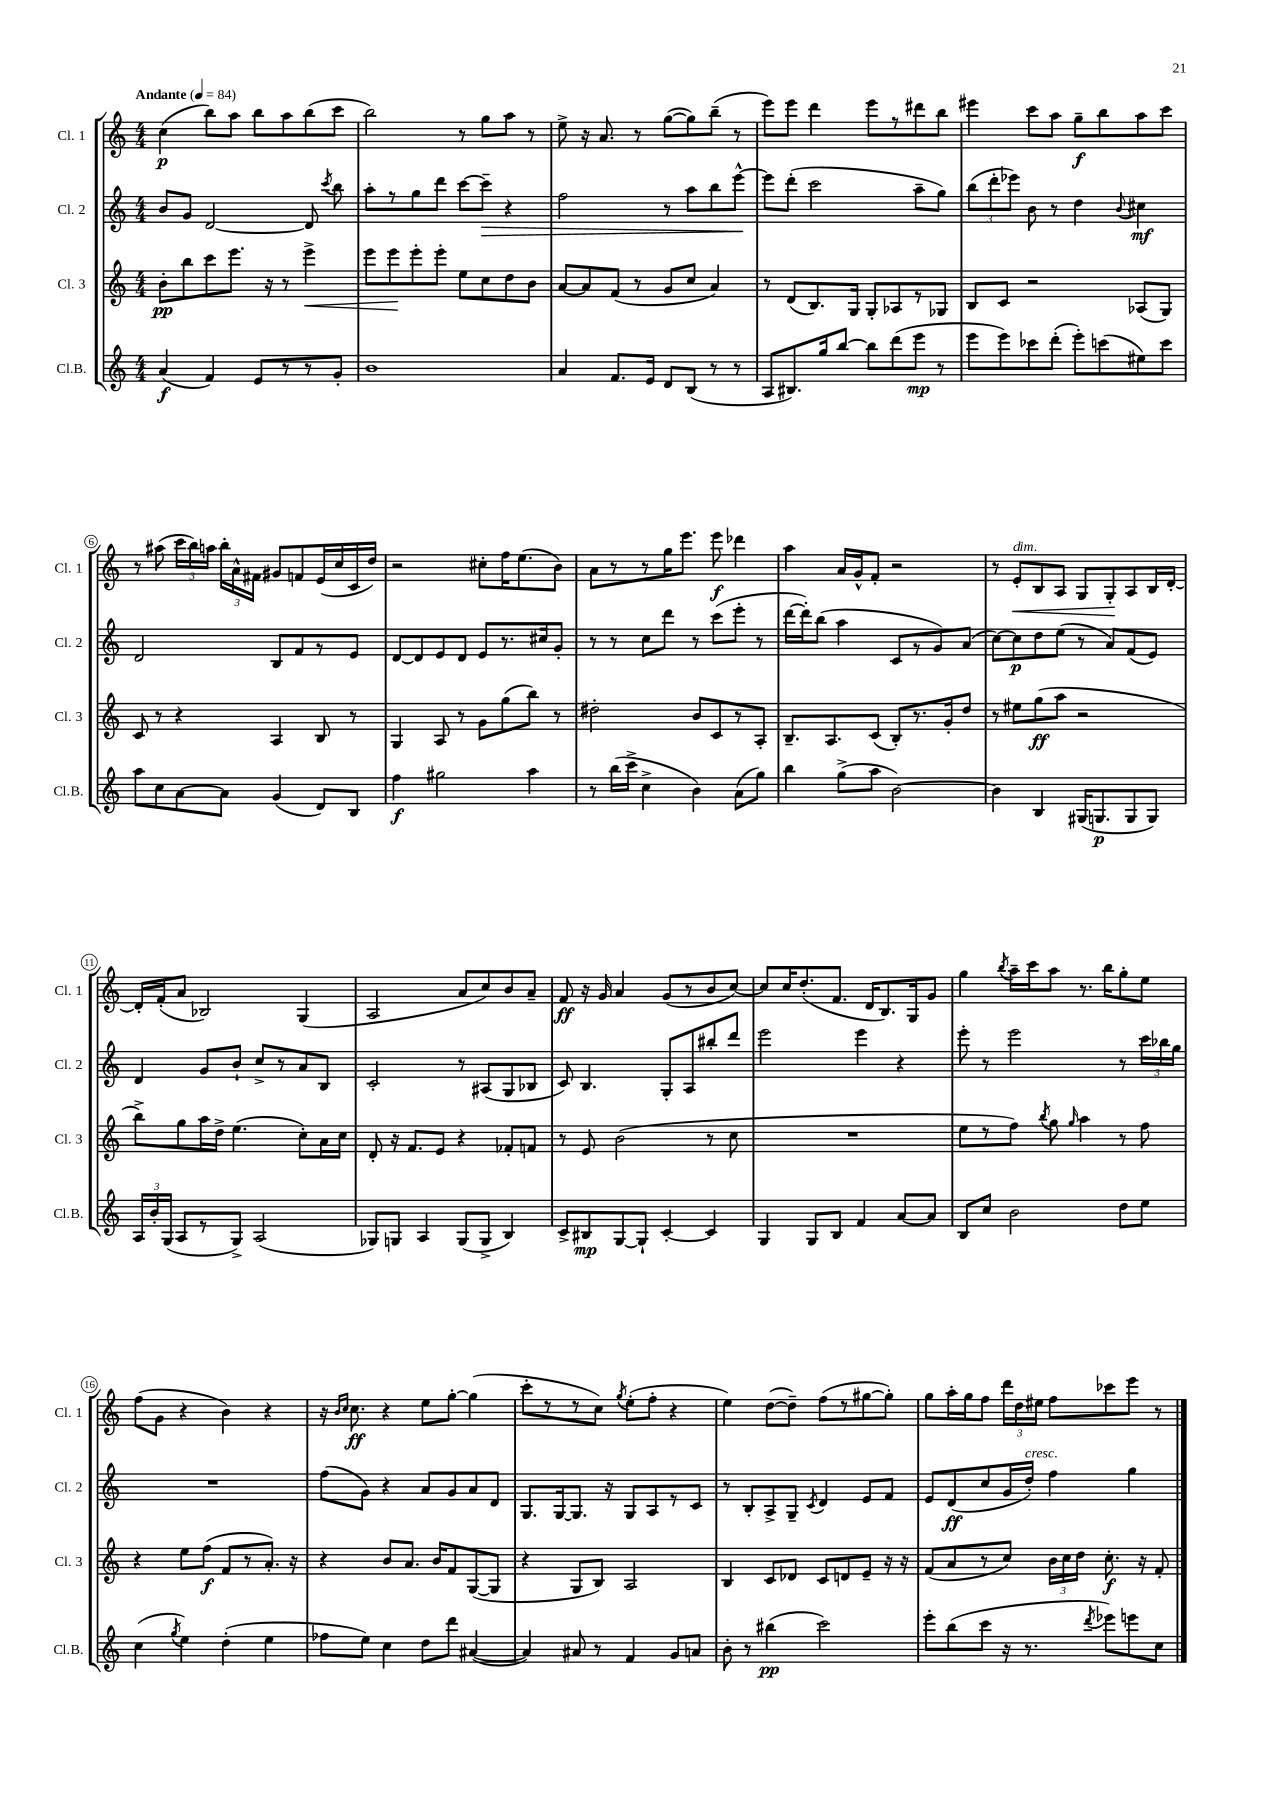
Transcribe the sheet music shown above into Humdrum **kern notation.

**kern	**kern	**kern	**kern
*staff4	*staff3	*staff2	*staff1
*clefG2	*clefG2	*clefG2	*clefG2
*k[]	*k[]	*k[]	*k[]
*M4/4	*M4/4	*M4/4	*M4/4
*MM84	*MM84	*MM84	*MM84
(4a	8b'	8b	(4cc
.	8bb	8g	.
4f)	8ccc	[2d	8bb)
.	8.eee	.	8aa
8e	.	.	8bb
.	16r	.	.
8r	8r	.	8aa
8r	4eee^	8d]	(8bb
.	.	8qccc	.
8g'	.	8bb	8ccc
=	=	=	=
1b	8eee	8aa'	2bb)
.	8eee	8r	.
.	8eee'	8gg	.
.	8eee'	8ddd	.
.	8ee	[8ccc	8r
.	8cc	8ccc~]	8gg
.	8dd	4r	8aa
.	8b	.	8r
=	=	=	=
4a	[8a	2ff	8ee^
.	8a]	.	16r
.	.	.	8.a
8.f	(8f	.	.
.	8r	.	8r
16e	.	.	.
8d	8g	8r	([8gg
(8B	8cc	8aa	8gg])
8r	4a)	8bb	(8bb~
8r	.	[8eee^^	8r
=	=	=	=
8A	8r	8eee]	8eee)
8.B#)	(8d	(8ddd'	8eee
.	8.B)	2ccc	4ddd
16gg	.	.	.
[8bb	.	.	.
.	16G	.	.
8bb]	8G'	.	8eee
(8ddd	8A-	.	8r
8eee	8r	8aa~	8ddd#
8r	8G-	8gg)	8bb
=	=	=	=
8eee	8B	(12bb	4eee#
.	.	12ddd'	.
8eee)	8c	.	.
.	.	12eee-)	.
8ccc-	2r	8b	8ccc
(8ddd'	.	8r	8aa
8eee')	.	4dd	8gg~
(8ccc	.	.	8bb
.	.	8qqb	.
8ee#)	(8A-	4cc#	8aa
8ccc	8G)	.	8ccc
=	=	=	=
8aa	8c	2d	8r
8cc	8r	.	(8aa#
[8a	4r	.	24ccc
.	.	.	24bb)
.	.	.	24aa
8a]	.	.	24bb'
.	.	.	24a^^
.	.	.	24f#
(4g	4A	8B	8g#
.	.	8f	8f
8d)	8B	8r	(16e
.	.	.	16cc
8B	8r	8e	16c
.	.	.	16dd)
=	=	=	=
4ff	4G	[8d	2r
.	.	8d]	.
2gg#	8A	8e	.
.	8r	8d	.
.	8g	8e	8cc#'
.	(8gg	8.r	16ff
.	.	.	(8.ee
4aa	8bb)	.	.
.	.	16cc#	.
.	8r	8g'	8b)
=	=	=	=
8r	2dd#'	8r	8a
(16bb	.	8r	8r
16ccc^	.	.	.
4cc^	.	8cc	8r
.	.	8ddd	16gg
.	.	.	8.eee
4b)	8b	8r	.
.	8c	(8ccc	8eee
(8a	8r	8eee'	4ddd-
8gg)	8A'	8r	.
=	=	=	=
4bb	8.B~	[16ddd	4aa
.	.	16ddd'])	.
.	.	(8bb	.
.	8.A	.	.
(8gg^	.	4aa	16a
.	.	.	16g^^
8aa	(8c	.	8f'
[2b)	8B')	8c	2r
.	8.r	8r	.
.	.	8g)	.
.	16g'	.	.
.	8dd	(8a	.
=	=	=	=
4b]	8r	[8cc)	8r
.	8ee#	8cc]	8e'
4B	(8gg	8dd	8B
.	8aa	(8ee	8A
(16G#	2r	8r	8G
8.G	.	.	.
.	.	8a)	8G'
8G	.	(8f	8A
8G)	.	8e)	16B
.	.	.	[16d'
=	=	=	=
24A	8bb^)	4d	16d']
24b'	.	.	.
.	.	.	(16f'
(24G	.	.	.
8A	8gg	.	8a
8r	16aa	8g	2B-)
.	16dd^	.	.
8G^)	(4.ee	8b`	.
(2A	.	8cc^	.
.	.	8r	.
.	8cc')	8a	(4G
.	16a	8B	.
.	16cc	.	.
=	=	=	=
8G-)	8d'	2c'	2A
8G	16r	.	.
.	8.f	.	.
4A	.	.	.
.	8e	.	.
(8G	4r	8r	8a
8G^	.	(8A#	8cc)
4B)	8f-'	8G	8b
.	8f	8B-	8a~
=	=	=	=
8c^	8r	8c)	8f
8B#	8e	4.B	16r
.	.	.	16g
[8G	(2b	.	4a
8G`]	.	.	.
[4c'	.	8G'	(8g
.	.	8A	8r
4c]	8r	8bb#'	8b
.	8cc	8ddd	[8cc)
=	=	=	=
4G	1r	2eee	8cc]
.	.	.	16cc
.	.	.	(8.dd'
8G	.	.	.
8B	.	.	8.f
4f	.	4eee	.
.	.	.	16d
.	.	.	8.B)
[8a	.	4r	.
.	.	.	16G
8a]	.	.	8g
=	=	=	=
8B	8ee	8eee'	4gg
8cc	8r	8r	.
.	.	.	8qbb
2b	8ff)	2eee	16aa~
.	.	.	16ccc
.	8qbb	.	.
.	8gg	.	8aa
.	16qqgg	.	.
.	4aa	.	8.r
.	.	.	16bb
8dd	8r	8r	8gg'
8ee	8ff	24ccc	8ee
.	.	24bb-	.
.	.	24gg	.
=	=	=	=
(4cc	4r	1r	(8ff
.	.	.	8g
8qgg	.	.	.
4ee)	8ee	.	4r
.	(8ff	.	.
(4dd'	8f	.	4b)
.	8r	.	.
4ee	8.a')	.	4r
.	16r	.	.
=	=	=	=
8ff-	4r	(8ff	16r
.	.	.	16qqb
.	.	.	16qqcc
.	.	.	8.cc
8ee)	.	8g)	.
4cc	8b	4r	4r
.	8.a	.	.
8dd	.	8a	8ee
.	16b	.	.
8ddd	8f	8g	[8gg'
([4a#	([8G	8a	(4gg]
.	8G]	8d	.
=	=	=	=
4a#])	4r	8.G	8ccc'
.	.	.	8r
.	.	[16G	.
8a#	8G	8.G]	8r
8r	8B)	.	8cc)
.	.	16r	.
.	.	.	8qgg
4f	2A	8G	(8ee'
.	.	8A	8ff'
8g	.	8r	4r
8a	.	8c	.
=	=	=	=
8b'	4B	8r	4ee)
8r	.	8B'	.
(4bb#	8c	8A^	([8dd
.	8d-	8G~	8dd~])
.	.	8qc	.
2ccc)	8c	4d	(8ff
.	8d	.	8r
.	8e~	8e	[8gg#
.	16r	8f	8gg#'])
.	16r	.	.
=	=	=	=
8eee'	(8f	8e	8gg
(8bb	8a	(8d	16aa'
.	.	.	16gg
8ccc	8r	8cc	8ff
16r	8cc)	16g	24ddd
.	.	.	24dd
8.r	.	16dd')	.
.	.	.	24ee#
.	24b	4ff	8ff
.	24cc	.	.
.	24dd	.	.
8qddd	.	.	.
8eee-)	8.cc'	.	8ccc-
8eee	.	4gg	8eee
.	16r	.	.
8cc	8f'	.	8r
==	==	==	==
*-	*-	*-	*-
